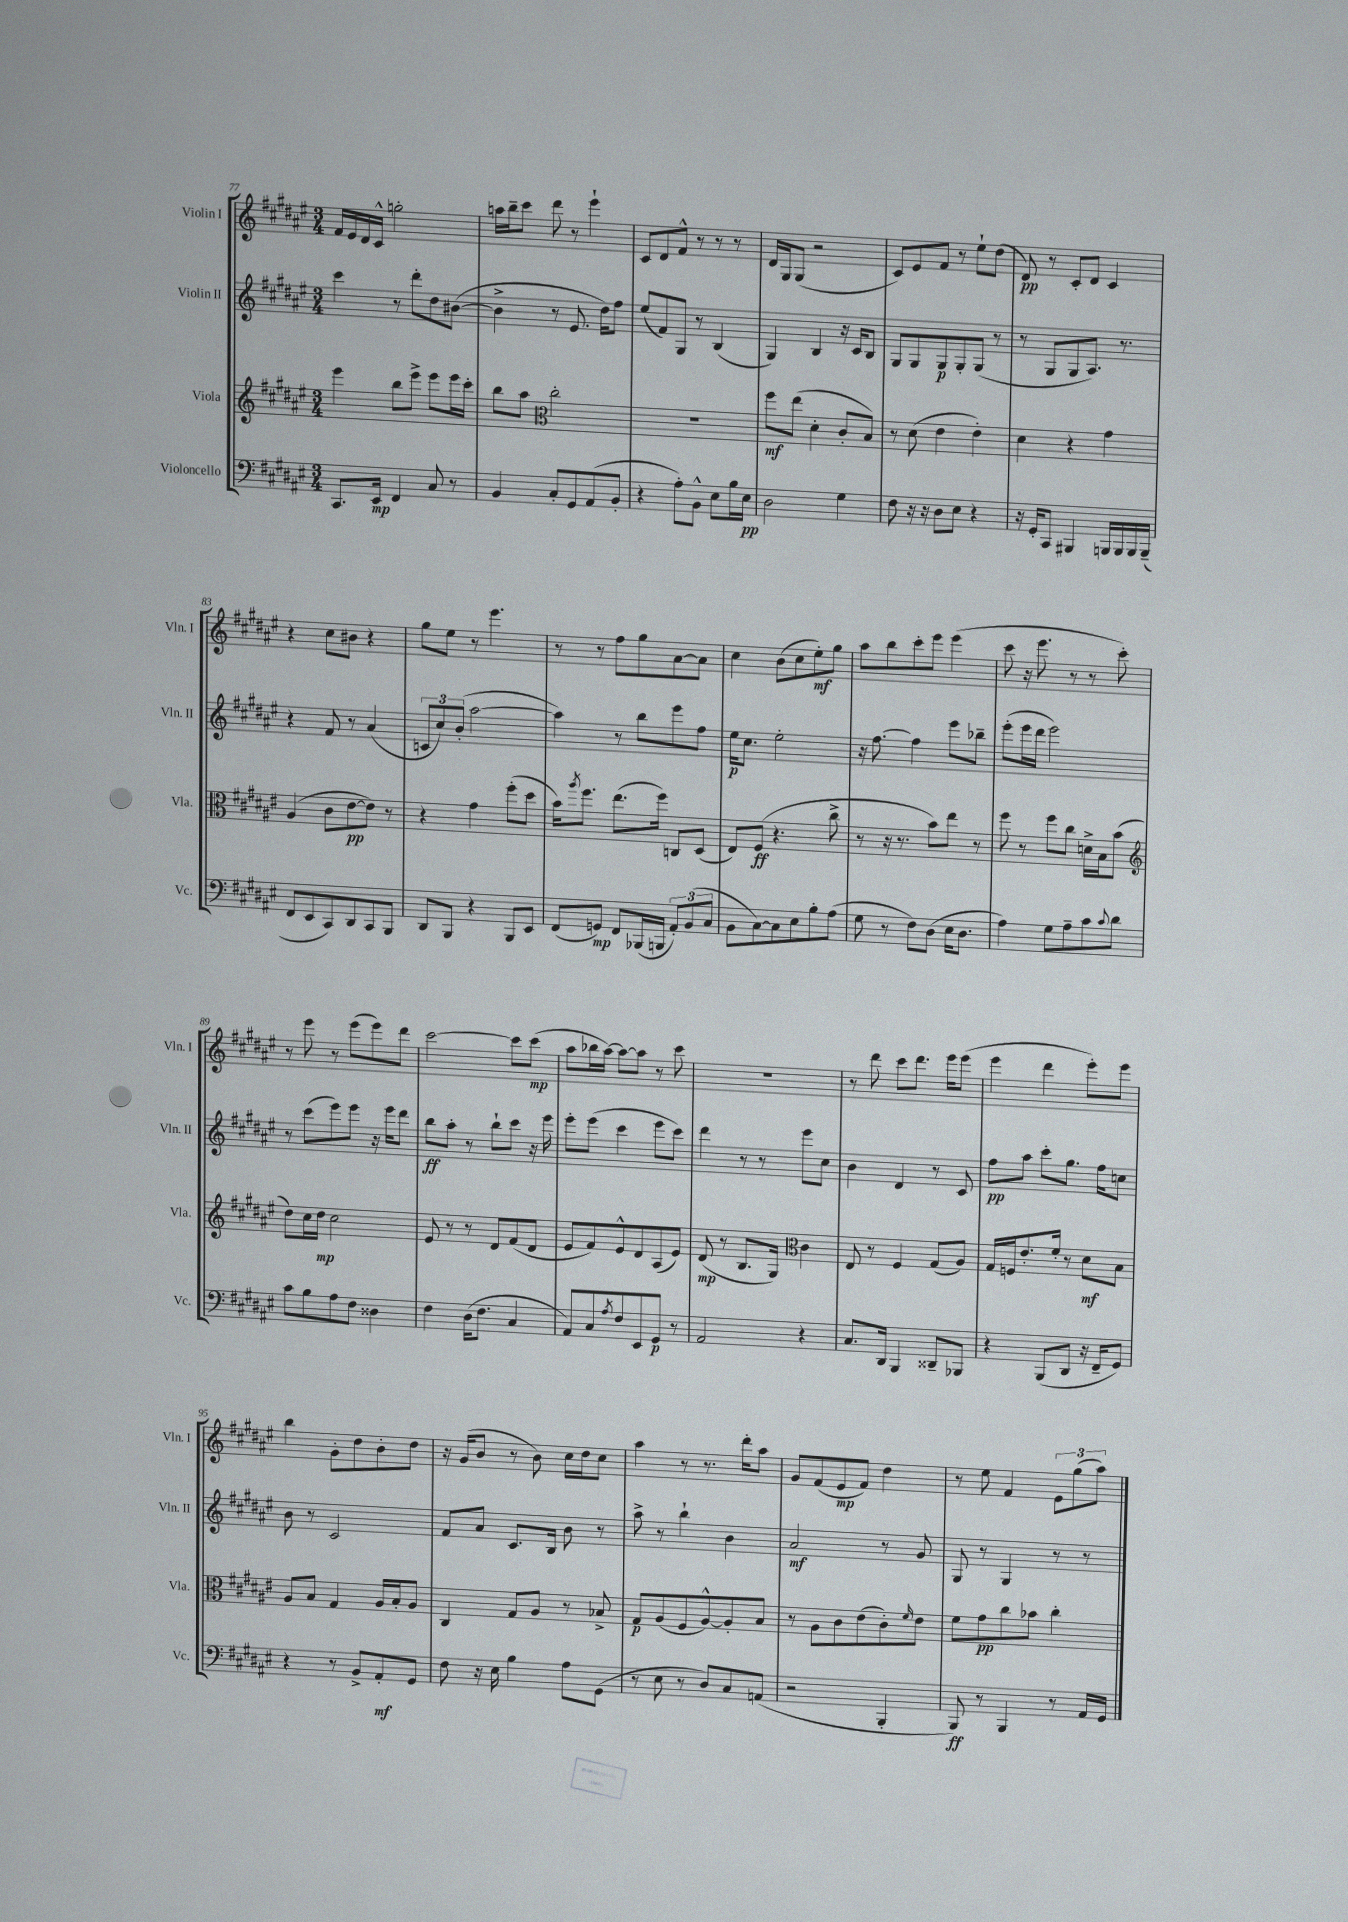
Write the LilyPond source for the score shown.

<<
\new StaffGroup <<
\new Staff = "s0" \with { instrumentName = "Violin I" shortInstrumentName = "Vln. I" } {
    \clef treble \key fis \major \numericTimeSignature \time 3/4
    fis'16 eis'16 dis'16 cis'16-^ g''2-. |
    a''16 b''16-- cis'''8 dis'''8 r8 eis'''4-! |
    cis'8 dis'8 fis'8-^ r8 r8 r8 |
    dis'16 gis16 gis8( r2 |
    cis'8) eis'8 fis'8 r8 eis''8-! dis''8( |
    dis'8\pp) r8 cis'8-. dis'8 cis'4 |
    r4 cis''8 bis'8 r4 |
    gis''8 eis''8 r8 eis'''4. |
    r8 r8 fis''8 gis''8 ais'8~ ais'8 |
    cis''4 b'8( cis''8 eis''8-.\mf) gis''8 |
    ais''8 b''8 cis'''8-. eis'''8 eis'''4( |
    cis'''8 r16 eis'''8. r8 r8 cis'''8-.) |
    r8 eis'''8 r8 eis'''8( eis'''8) dis'''8 |
    cis'''2~ cis'''8 cis'''8\mp( |
    ais''8 bes''16 ais''16~) ais''8~ ais''8 r8 cis'''8 |
    R2. |
    r8 dis'''8 cis'''8 dis'''8. eis'''16 eis'''8( |
    eis'''4 dis'''4 eis'''8-.) eis'''8 |
    b''4 gis'8-. dis''8 b'8-. dis''8 |
    r16 gis'16( b'8 r8 b'8) cis''16 dis''16 cis''8 |
    ais''4 r8 r8. dis'''16-. ais''8 |
    gis'8 fis'8( eis'8\mp fis'8) dis''4 |
    r8 eis''8 fis'4 \tuplet 3/2 { eis'8 gis''8( ais''8) } \bar "|." |
}
\new Staff = "s1" \with { instrumentName = "Violin II" shortInstrumentName = "Vln. II" } {
    \clef treble \key fis \major \numericTimeSignature \time 3/4
    cis'''4 r8 dis'''8-. dis''8 bis'8~( |
    bis'4-> r8 eis'8. dis''16) fis''8 |
    eis''8( fis'8) gis8 r8 b4( |
    gis4) b4 r16 cis'16 b8 |
    gis8 gis8 gis8\p gis8-. gis8( r8 |
    r8 gis8 gis8 ais8.) r8. |
    r4 fis'8 r8 ais'4( |
    \tuplet 3/2 { c'8 cis''8) b'8-.( } ais''2~ |
    ais''4) r8 b''8 eis'''8 fis''8 |
    eis''16\p cis''8. eis''2-. |
    r16 fis''8.~ fis''4 eis'''8 bes''8-- |
    eis'''8-.( eis'''16 dis'''16 eis'''2) |
    r8 cis'''8( eis'''8) eis'''8 r16 eis'''16 dis'''8 |
    b''8\ff ais''8-. r8 b''8-! cis'''8 r16 eis'''16 |
    eis'''8-. eis'''8( cis'''4 eis'''8 cis'''8) |
    dis'''4 r8 r8 eis'''8 cis''8 |
    b'4 dis'4 r8 cis'8 |
    fis''8\pp ais''8 cis'''8-. gis''8. fis''16 c''8 |
    b'8 r8 cis'2 |
    fis'8 ais'8 cis'8. b16 b'8 r8 |
    ais''8-> r8 b''4-! b'4 |
    ais'2\mf r8 gis'8 |
    gis8 r8 gis4 r8 r8 \bar "|." |
}
\new Staff = "s2" \with { instrumentName = "Viola" shortInstrumentName = "Vla." } {
    \clef treble \key fis \major \numericTimeSignature \time 3/4
    eis'''4 b''8 eis'''8-> eis'''8 eis'''16 cis'''16-. |
    b''8 ais''8 \clef alto cis''2-. |
    R2. |
    fis''8\mf eis''8( dis'4-. cis'8-. b8) |
    r8 dis'8( eis'4 eis'4-.) |
    dis'4 r4 gis'4 |
    ais4( cis'8 eis'8~\pp eis'8) r8 |
    r4 gis'4 fis''8-.( dis''8 |
    b'16) \acciaccatura { ais''8 } fis''8. eis''8.( fis''16) c8 dis8( |
    eis8) fis8\ff( r4. cis''8-> |
    r8 r16 r8. b'8) eis''8 r8 |
    fis''8 r8 fis''8 cis''8 d'16-> b16 b'8( |
    \clef treble dis''8) cis''16 dis''16\mp cis''2 |
    eis'8 r8 r8 dis'8 fis'8( dis'8 |
    eis'8 fis'8) eis'8-^ dis'8 ais8( eis'8) |
    dis'8\mp( r8 b8. gis16) \clef alto cis'4 |
    eis8 r8 fis4 gis8( ais8) |
    gis16 f16 eis'8.-. fis'16-. r8 dis'8\mf b8 |
    ais8 b8 gis4 ais16 b16-. ais8 |
    cis4 gis8 ais8 r8 bes8-> |
    gis8\p ais8( fis8 ais8~-^) ais8-. b8 |
    r8 ais8 cis'8 eis'8( cis'8-.) \grace { fis'16 } eis'8 |
    fis'8 gis'8\pp cis''8 bes'8 cis''4-. \bar "|." |
}
\new Staff = "s3" \with { instrumentName = "Violoncello" shortInstrumentName = "Vc." } {
    \clef bass \key fis \major \numericTimeSignature \time 3/4
    cis,8. eis,16\mp fis,4 cis8 r8 |
    b,4 cis8-. gis,8 ais,8( b,8-. |
    r4 ais8-.) b,8-^ eis8 b16 eis16\pp |
    dis2 gis4 |
    fis8 r16 r16 dis8 eis8 r4 |
    r16 gis,16-. cis,8 bis,,4 b,,16 b,,16 b,,16 b,,16--( |
    fis,8 eis,8 cis,8) dis,8 cis,8 b,,8 |
    dis,8 b,,8 r4 b,,8 eis,8 |
    fis,8( g,8\mp) fis,8 bes,,16( b,,16 \tuplet 3/2 { ais,8-.) b,8( cis8 } |
    b,8 cis8~) cis8 eis8 b8-. ais8( |
    gis8 r8 fis8) dis8( eis16 dis8. |
    ais4) gis8 ais8-- cis'8 \appoggiatura { cis'8 } dis'8 |
    cis'8 b8 ais8 fis8 disis4 |
    fis4 dis16( fis8. cis4 |
    ais,8) cis8 \acciaccatura { ais8 } fis8 eis,8 gis,8\p r8 |
    ais,2 r4 |
    cis8. dis,16 b,,4 disis,8-- bes,,8 |
    r4 b,,8( dis,8 r16 fis,16-- gis,8) |
    r4 r8 b,8-> ais,8-.\mf gis,8 |
    fis8 r16 eis16 b4 ais8 gis,8( |
    r8 eis8 r8 dis8) cis8 a,8( |
    r2 b,,4-. |
    b,,8\ff) r8 b,,4 r8 ais,16 gis,16 \bar "|." |
}
>>
>>
\layout { \context { \Score currentBarNumber = #77 } }
